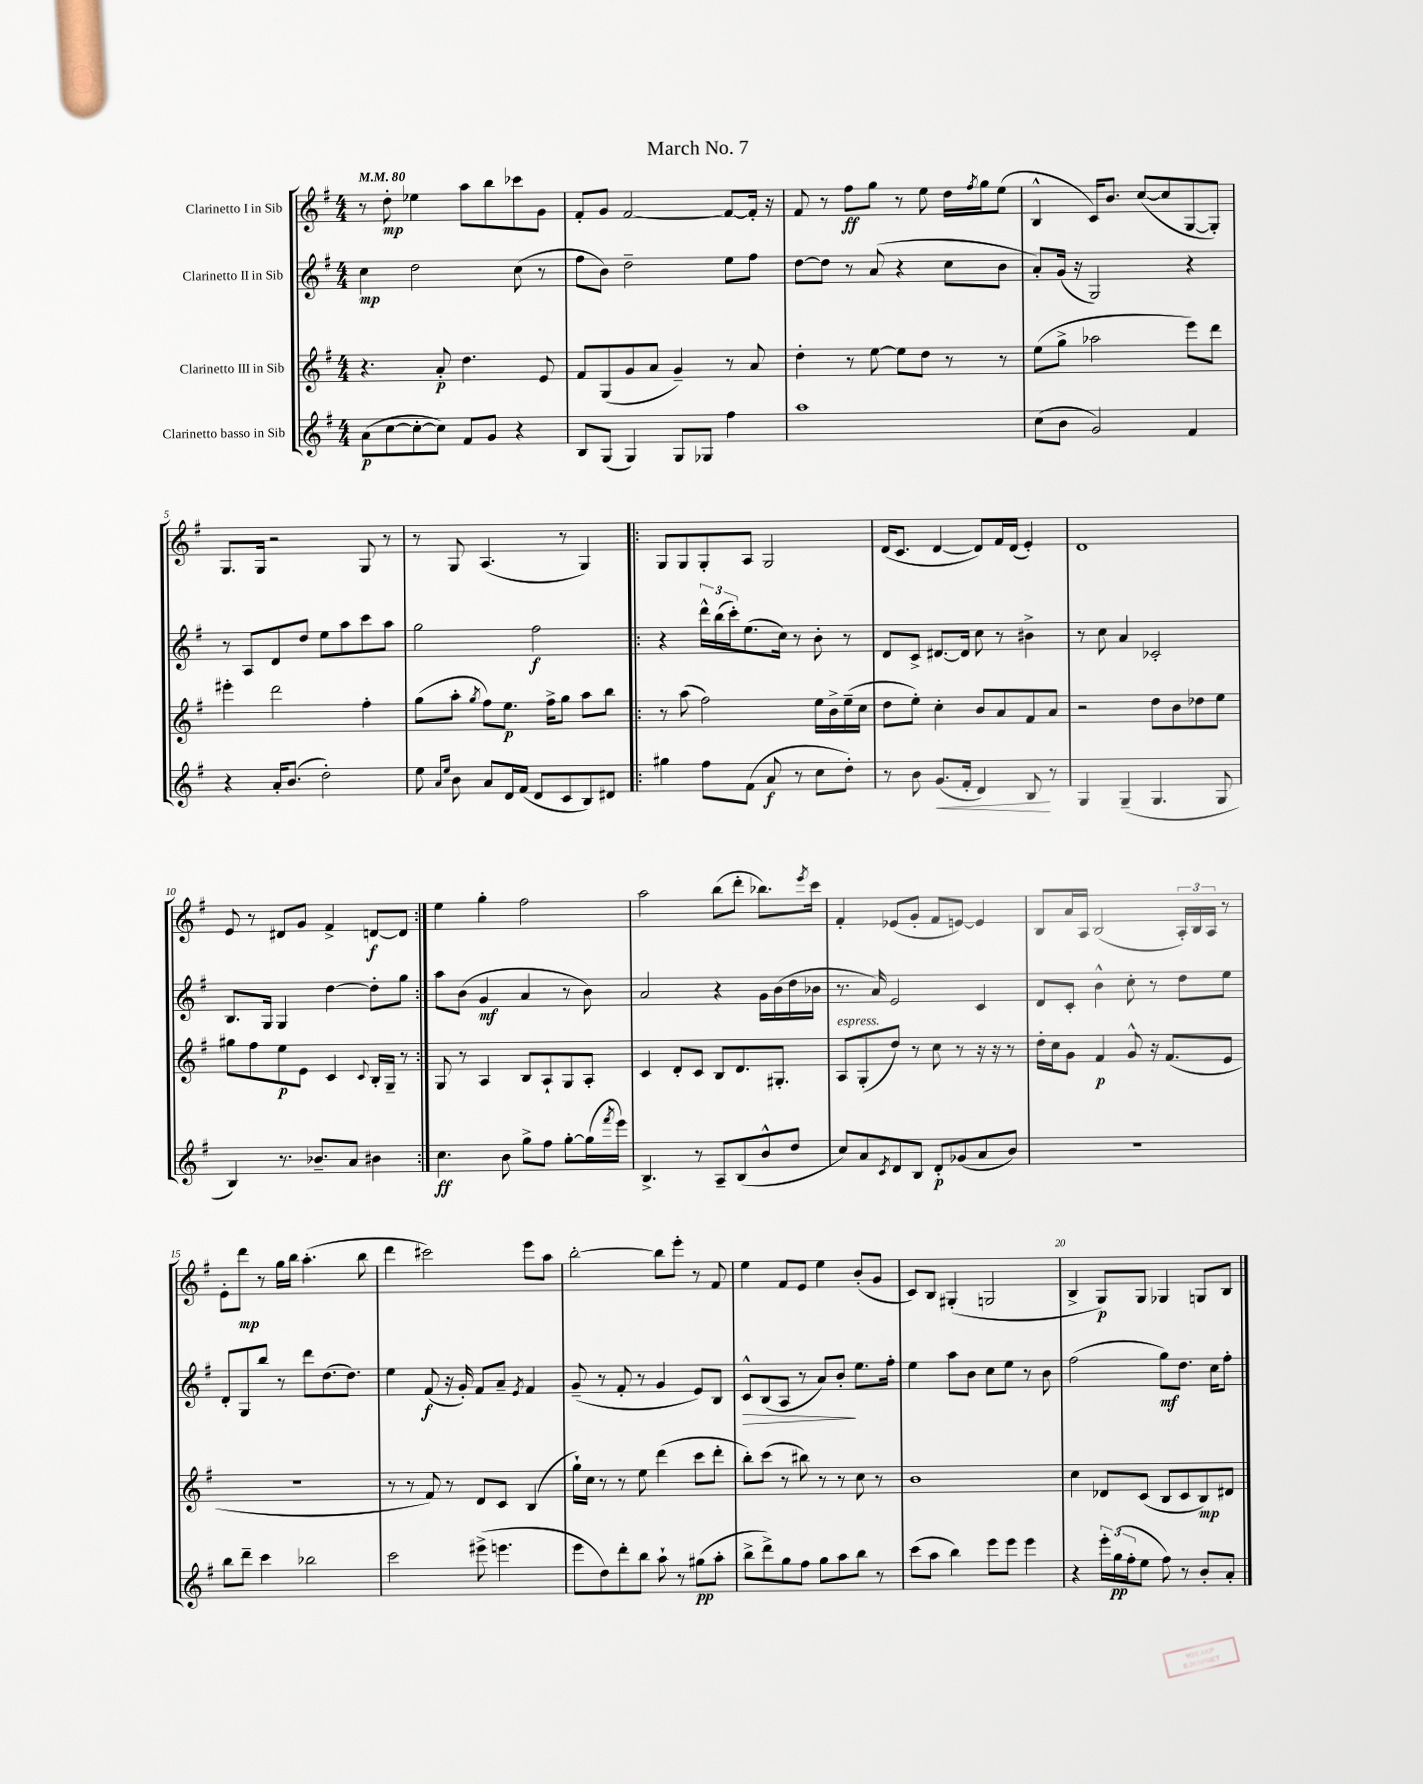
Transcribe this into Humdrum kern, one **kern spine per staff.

**kern	**dynam	**kern	**dynam	**kern	**dynam	**kern	**dynam
*part4	*part4	*part3	*part3	*part2	*part2	*part1	*part1
*staff4	*staff4	*staff3	*staff3	*staff2	*staff2	*staff1	*staff1
*I"Clarinetto basso in Sib	*	*I"Clarinetto III in Sib	*	*I"Clarinetto II in Sib	*	*I"Clarinetto I in Sib	*
*clefG2	*	*clefG2	*	*clefG2	*	*clefG2	*
*k[f#]	*	*k[f#]	*	*k[f#]	*	*k[f#]	*
*M4/4	*	*M4/4	*	*M4/4	*	*M4/4	*
*MM80	*	*MM80	*	*MM80	*	*MM80	*
=1	=1	=1	=1	=1	=1	=1	=1
(8a\L	p	4.r	.	4cc\	mp	8r	.
[8cc\	.	.	.	.	.	8dd'\	mp
8cc'\_	.	.	.	2dd\	.	4ee-X\	.
8cc\J])	.	8a'/	p	.	.	.	.
8f#/L	.	4.dd\	.	.	.	8aa\L	.
8g/J	.	.	.	.	.	8bb\	.
4r	.	.	.	(8cc\	.	8ccc-X\	.
.	.	8e/	.	8r	.	8g\J	.
=2	=2	=2	=2	=2	=2	=2	=2
8B/L	.	8f#/L	.	8ff#\L	.	8f#'/L	.
(8G/J	.	(8G/	.	8b\J)	.	8g/J	.
4G/)	.	8g/	.	2dd~\	.	[2f#/	.
.	.	8a/J	.	.	.	.	.
8G/L	.	4g~/)	.	.	.	.	.
8G-X/J	.	.	.	.	.	.	.
4ff#\	.	8r	.	8ee\L	.	8f#/L_	.
.	.	8a/	.	8ff#\J	.	16f#'/Jk]	.
.	.	.	.	.	.	16r	.
=3	=3	=3	=3	=3	=3	=3	=3
1aa	.	4dd'\	.	[8dd\L	.	8f#/	.
.	.	.	.	8dd\J]	.	8r	.
.	.	8r	.	8r	.	8ff#\L	ff
.	.	[8ee\	.	(8a/	.	8gg\J	.
.	.	8ee\L]	.	4r	.	8r	.
.	.	8dd\J	.	.	.	8ee\	.
.	.	8r	.	8cc\L	.	16dd\LL	.
.	.	.	.	.	.	8qff#/	.
.	.	.	.	.	.	16gg\J	.
.	.	8r	.	8b\J	.	(8ee\J	.
=4	=4	=4	=4	=4	=4	=4	=4
(8cc\L	.	(8ee\L	.	8a'/L)	.	4B^^/	.
8b\J	.	8gg^\J	.	(16g/Jk	.	.	.
.	.	.	.	16r	.	.	.
2g/)	.	2aa-X\	.	2G/)	.	16c/KL)	.
.	.	.	.	.	.	8.b/J	.
.	.	.	.	.	.	([8cc/L	.
.	.	.	.	.	.	8cc/]	.
4f#/	.	8eee\L)	.	4r	.	[8G/	.
.	.	8ddd\J	.	.	.	8G'/J])	.
!!LO:LB:g=z
=5	=5	=5	=5	=5	=5	=5	=5
4r	.	4eee#X'\	.	8r	.	8.G/L	.
.	.	.	.	8A/L	.	.	.
.	.	.	.	.	.	16G/Jk	.
16a'/KL	.	2ddd\	.	8d/	.	2r	.
(8.b/J	.	.	.	.	.	.	.
.	.	.	.	8dd/J	.	.	.
2dd'\)	.	.	.	8ee\L	.	.	.
.	.	.	.	8aa\	.	.	.
.	.	4ff#'\	.	8ccc\	.	8G/	.
.	.	.	.	8aa\J	.	8r	.
=6	=6	=6	=6	=6	=6	=6	=6
8ee\	.	(8gg\L	.	2gg\	.	8r	.
16qqa/LL	.	.	.	.	.	.	.
16qqee/JJ	.	.	.	.	.	.	.
8b\	.	8aa'\J	.	.	.	8G/	.
.	.	8qgg/	.	.	.	.	.
8a/L	.	8ff#\L)	.	.	.	(4.A/	.
16d/L	.	8.ee\J	p	.	.	.	.
(16f#/JJ	.	.	.	.	.	.	.
8d/L	.	.	.	2ff#\	f	.	.
.	.	16ff#^\KL	.	.	.	.	.
8c/	.	8gg\J	.	.	.	8r	.
8B/)	.	8aa\L	.	.	.	4G/)	.
8d#X/J	.	8bb\J	.	.	.	.	.
=7!|:	=7!|:	=7!|:	=7!|:	=7!|:	=7!|:	=7!|:	=7!|:
4gg#X\	.	8r	.	4r	.	8G/L	.
.	.	(8aa\	.	.	.	8G/	.
8ff#\L	.	2ff#\)	.	24ddd^^\LL	.	8G'/	.
.	.	.	.	(24bb\	.	.	.
.	.	.	.	24ccc'\J)	.	.	.
(8f#\J	.	.	.	(8.ee\	.	8A/J	.
8a/	f	.	.	.	.	2G/	.
.	.	.	.	16cc\Jk)	.	.	.
8r	.	.	.	8r	.	.	.
8cc\L	.	16ee\LL	.	8b'\	.	.	.
.	.	16b^\	.	.	.	.	.
8dd'\J)	.	(16ee~\	.	8r	.	.	.
.	.	16cc\JJ	.	.	.	.	.
=8	=8	=8	=8	=8	=8	=8	=8
8r	.	8dd\L	.	8d/L	.	(16d/KL	.
.	.	.	.	.	.	8.c/J	.
8b\	.	8ee'\J)	.	8c^/J	.	.	.
!	!LO:HP:b	!	!	!	!	!	!
(8.g/L	<	4cc'\	.	[8.d#X/L	.	[4d/	.
16f#'/Jk	.	.	.	16d#/Jk]	.	.	.
4d/)	.	8b/L	.	8cc\	.	8d/L])	.
.	.	8a/	.	8r	.	16f#/L	.
.	.	.	.	.	.	(16d/JJ	.
8B/	.	8f#/	.	4b#X^\	.	4e'/)	.
8r	[	8a/J	.	.	.	.	.
=9	=9	=9	=9	=9	=9	=9	=9
4G/	.	2r	.	8r	.	1d	.
.	.	.	.	8cc\	.	.	.
(4G~/	.	.	.	4a/	.	.	.
4.G/	.	8dd\L	.	2c-X'/	.	.	.
.	.	8b\	.	.	.	.	.
.	.	8dd-X\	.	.	.	.	.
8G/	.	8ee\J	.	.	.	.	.
!!LO:LB:g=z
=10	=10	=10	=10	=10	=10	=10	=10
4B/)	.	8gg#X\L	.	8.B/L	.	8e/	.
.	.	8ff#\	.	.	.	8r	.
.	.	.	.	16G/Jk	.	.	.
8.r	.	8ee\	p	4G/	.	8d#X/L	.
.	.	8e\J	.	.	.	8g/J	.
8.b-X~/L	.	.	.	.	.	.	.
.	.	4c/	.	[4dd\	.	4f#^/	.
8a/J	.	.	.	.	.	.	.
.	.	8qqc/	.	.	.	.	.
4b#X\	.	16B'/LL	.	8dd'\L]	.	[8dn/L	f
.	.	16G~/JJ	.	.	.	.	.
.	.	8r	.	8gg\J	.	8d/J]	.
=11:|!	=11:|!	=11:|!	=11:|!	=11:|!	=11:|!	=11:|!	=11:|!
4.cc\	ff	8G/	.	8aa\L	.	4ee\	.
.	.	8r	.	(8b\J	.	.	.
.	.	4A/	.	4g/	mf	4gg'\	.
8b\	.	.	.	.	.	.	.
8gg^\L	.	8B/L	.	4a/	.	2ff#\	.
8ff#\J	.	8A`/	.	.	.	.	.
[8gg'\L	.	8G/	.	8r	.	.	.
(16gg\L]	.	8A'/J	.	8b\)	.	.	.
8qfff#/	.	.	.	.	.	.	.
16eee\JJ)	.	.	.	.	.	.	.
=12	=12	=12	=12	=12	=12	=12	=12
4.B^/	.	4c/	.	2a/	.	2aa\	.
.	.	8d'/L	.	.	.	.	.
8r	.	8c/J	.	.	.	.	.
8A~/L	.	8B/L	.	4r	.	(8bb\L	.
(8B/	.	8.d/	.	.	.	8ddd'\J	.
8b^^/	.	.	.	16g\LL	.	8.bb-X\L)	.
.	.	8.G#X'/J	.	(16b\	.	.	.
8dd/J	.	.	.	16dd\	.	.	.
.	.	.	.	.	.	8qeee/	.
.	.	.	.	16b-X\JJ	.	16ccc\Jk	.
=13	=13	=13	=13	=13	=13	=13	=13
!	!	!LO:TX:a:i:t=espress.	!	!	!	!	!
8cc/L)	.	8A/L	.	8.r	.	4f#'/	.
8a/	.	(8G'/	.	.	.	.	.
.	.	.	.	16a/)	.	.	.
8qc/	.	.	.	.	.	.	.
8d/	.	8dd/J)	.	2e/	.	(8e-X/L	.
8B/J	.	8r	.	.	.	8g'/J	.
8d'/L	p	8cc\	.	.	.	8f#/L	.
(8g-X/	.	8r	.	.	.	[8en/J)	.
8a/	.	16r	.	4c/	.	4e/]	.
.	.	16r	.	.	.	.	.
8b/J)	.	8r	.	.	.	.	.
=14	=14	=14	=14	=14	=14	=14	=14
1r	.	16dd'\LL	.	8d/L	.	8B/L	.
.	.	16cc\J	.	.	.	.	.
.	.	8g\J	.	8c'/J	.	16a/L	.
.	.	.	.	.	.	16A/JJ	.
.	.	4f#/	p	4b^^\	.	(2B/	.
.	.	8g^^/	.	8cc'\	.	.	.
.	.	16r	.	8r	.	.	.
.	.	(8.f#/L	.	.	.	.	.
.	.	.	.	8dd\L	.	24A'/LL)	.
.	.	.	.	.	.	24B/	.
.	.	.	.	.	.	24A/JJ	.
.	.	8e/J	.	8ee\J	.	8r	.
!!LO:LB:g=z
=15	=15	=15	=15	=15	=15	=15	=15
8bb\L	.	1r	.	8d'/L	.	8e'\L	.
8ddd~\J	.	.	.	8G/	.	8ddd\J	mp
4ccc\	.	.	.	8bb/J	.	8r	.
.	.	.	.	8r	.	16gg\LL	.
.	.	.	.	.	.	16bb\JJ	.
2bb-X\	.	.	.	8ddd\L	.	(4.aa'\	.
.	.	.	.	(8.dd\	.	.	.
.	.	.	.	8.dd\J)	.	.	.
.	.	.	.	.	.	8bb\	.
=16	=16	=16	=16	=16	=16	=16	=16
2ccc\	.	8r	.	4ee\	.	4ddd\	.
.	.	8r	.	.	.	.	.
.	.	8f#/)	.	(8f#/	f	2ccc#X\)	.
.	.	8r	.	16r	.	.	.
.	.	.	.	16g'/)	.	.	.
(8eee#X^\	.	8d/L	.	8f#/L	.	.	.
4.eeen\	.	8c/J	.	8a~/J	.	.	.
.	.	.	.	8qe/	.	.	.
.	.	(4B/	.	4f#/	.	8eee\L	.
.	.	.	.	.	.	8aa\J	.
=17	=17	=17	=17	=17	=17	=17	=17
8eee\L	.	16gg`\LL)	.	(8g~/	.	[2bb'\	.
.	.	16cc\JJ	.	.	.	.	.
8dd\)	.	8r	.	8r	.	.	.
8ddd'\	.	8r	.	8f#'/	.	.	.
8bb\J	.	8ee\	.	8r	.	.	.
8aa`\	.	(4ddd\	.	4g/	.	8bb\L]	.
8r	.	.	.	.	.	8eee'\J	.
(8gg#X\L	pp	8ccc\L	.	8e/L)	.	8r	.
8aa'\J	.	8ddd'\J	.	8B/J	.	8f#/	.
=18	=18	=18	=18	=18	=18	=18	=18
!	!	!	!	!	!LO:HP:b	!	!
8bb^\L	.	8bb'\L)	.	8c^^/L	>	4ee\	.
8ddd^\)	.	(8ccc\J	.	(8B/	.	.	.
8gg\	.	8r	.	8A/J	.	8f#/L	.
8ff#\J	.	8bb#X\)	.	8r	.	8e/J	.
8gg\L	.	8r	.	8a/L)	.	4ee\	.
8aa\	.	8r	.	8b'/J	.	.	.
8bb\J	.	8cc\	.	8.ee\L	]	(8b'/L	.
8r	.	8r	.	.	.	8g/J	.
.	.	.	.	16ff#'\Jk	.	.	.
=19	=19	=19	=19	=19	=19	=19	=19
(8ccc\L	.	1b	.	4ee\	.	8c/L)	.
8aa\J	.	.	.	.	.	8B/J	.
4bb\)	.	.	.	8aa\L	.	(4G#X'/	.
.	.	.	.	8b\J	.	.	.
8eee\L	.	.	.	8cc\L	.	2Gn/	.
8eee\J	.	.	.	8ee\J	.	.	.
4eee\	.	.	.	8r	.	.	.
.	.	.	.	8b\	.	.	.
=20	=20	=20	=20	=20	=20	=20	=20
4r	.	4cc\	.	(2ff#\	.	4B^/	.
24eee'\LL	.	8d-X/L	.	.	.	8G/L)	p
(24gg\	pp	.	.	.	.	.	.
24ff#'\J	.	.	.	.	.	.	.
8ee\J	.	(8c/J	.	.	.	8G/J	.
8ff#\)	.	8B/L	.	8gg\L)	mf	4G-X/	.
8r	.	8c/	.	8.dd\J	.	.	.
8b'/L	.	8B/)	mp	.	.	8Gn/L	.
.	.	.	.	16cc\KL	.	.	.
8a'/J	.	8d#X/J	.	8ff#'\J	.	8B/J	.
==	==	==	==	==	==	==	==
*-	*-	*-	*-	*-	*-	*-	*-
